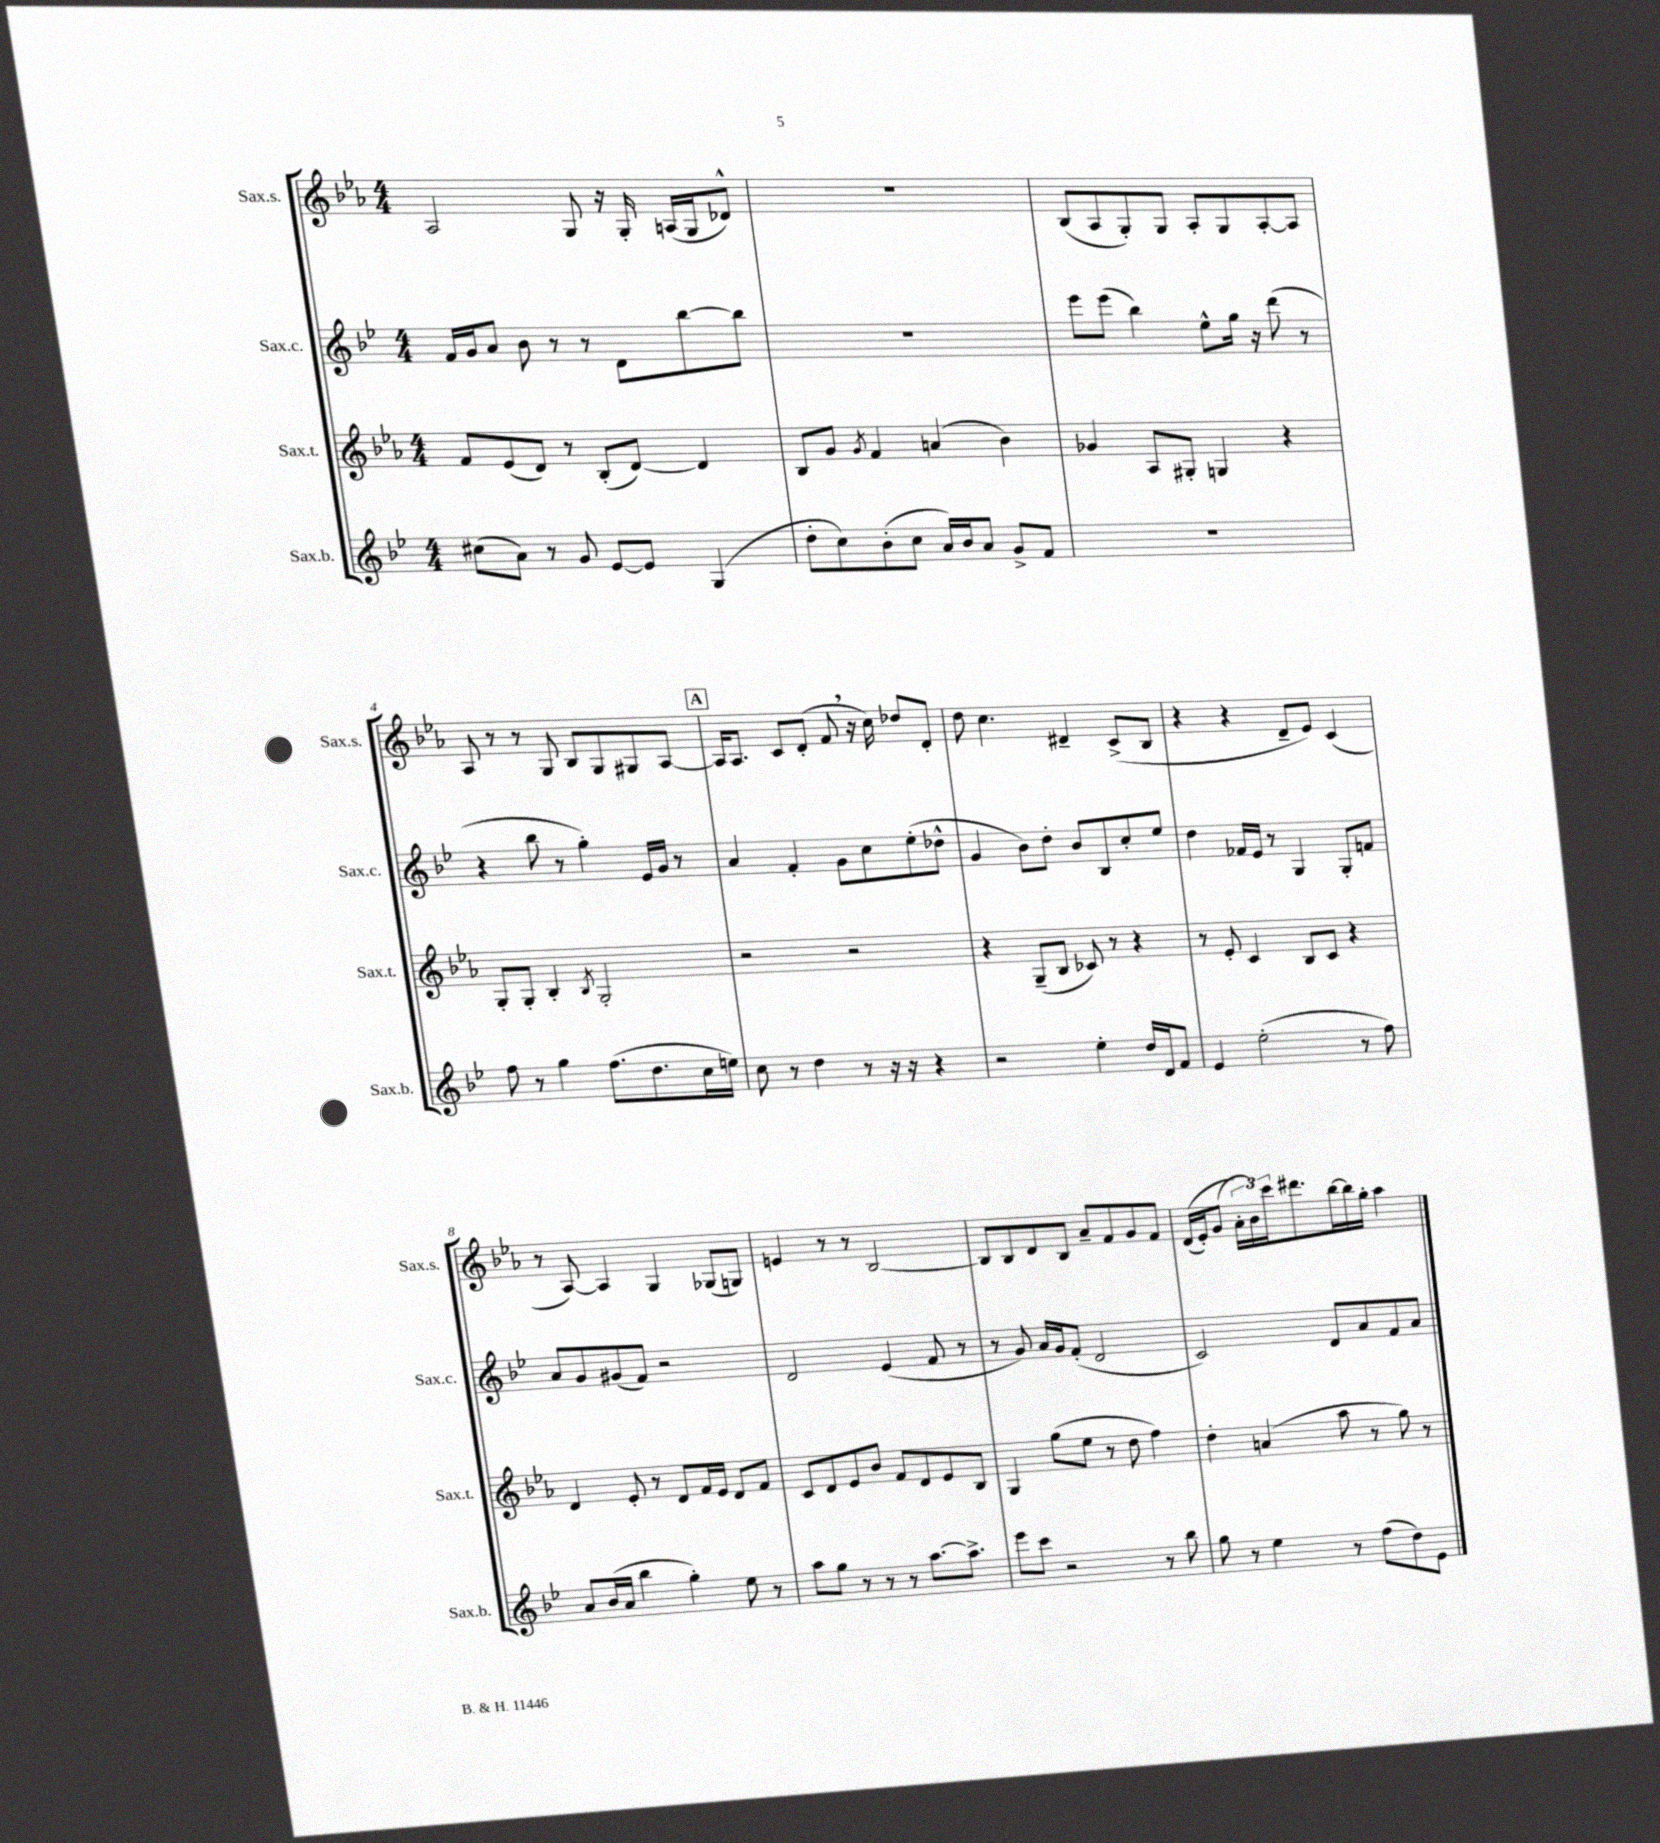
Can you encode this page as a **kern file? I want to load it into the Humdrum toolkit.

**kern	**kern	**kern	**kern
*staff4	*staff3	*staff2	*staff1
*clefG2	*clefG2	*clefG2	*clefG2
*k[b-e-]	*k[b-e-a-]	*k[b-e-]	*k[b-e-a-]
*M4/4	*M4/4	*M4/4	*M4/4
(8cc#\L	8f/L	16f/LL	2A-/
.	.	16g/J	.
8a\J)	(8e-/	8a/J	.
8r	8d/J)	8b-\	.
8g/	8r	8r	.
[8e-/L	(8B-'/L	8r	8G/
8e-/]J	[8d/J)	8d\L	16r
.	.	.	16G'/
(4G/	4d/]	[8bb-\	(16A/LL
.	.	.	16G/J
.	.	8bb-\]J	8d-^^/J)
=	=	=	=
8dd'\L	8B-/L	1r	1r
8cc\)	8g/J	.	.
.	8qg/	.	.
(8b-'\	4f/	.	.
8cc\J	.	.	.
16a/LL)	(4a/	.	.
16b-/J	.	.	.
8a/J	.	.	.
8g^/L	4b-\)	.	.
8f/J	.	.	.
=	=	=	=
1r	4g-/	8eee-\L	(8B-/L
.	.	(8eee-\J	8A-/
.	8A-/L	4bb-\)	8G'/)
.	8G#'/J	.	8G/J
.	4G/	8ee-^^\L	8A-'/L
.	.	16gg\Jk	8G/
.	.	16r	.
.	4r	(8ddd\	[8A-'/
.	.	8r	8A-/]J
=	=	=	=
8ff\	8G'/L	4r	8A-/
8r	8G'/J	.	8r
4gg\	4B-'/	8bb-\	8r
.	.	8r	8G/
.	8qB-/	.	.
(8.ff\L	2G'/	4gg'\)	8B-/L
.	.	.	8G/
8.dd\	.	.	.
.	.	16e-/LL	8G#/
.	.	16g/JJ	.
16cc\L	.	8r	[8A-/J
16ee\JJ)	.	.	.
=	=	=	=
8cc\	2r	4a/	16A-/]LK
.	.	.	8.A-/J
8r	.	.	.
4dd\	.	4f'/	8c/L
.	.	.	(8d'/J
8r	2r	8g\L	8f/
16r	.	8cc\	16r
16r	.	.	16cc\)
4r	.	(8ee-'\	8dd-/L
.	.	8dd-^^\J	8d'/J
=	=	=	=
2r	4r	4g/	8dd\
.	.	.	4.cc\
.	(8G~/L	8b-\L)	.
.	8B-/J	8dd'\J	.
4ee-'\	8c-/)	8b-/L	4d#~/
.	8r	8B-/	.
16dd/LL	4r	8cc'/	(8c^/L
16d/J	.	.	.
8f/J	.	8ee-/J	8B-/J
=	=	=	=
4e-/	8r	4dd\	4r
.	8e-'/	.	.
(2ee-'\	4c/	16f-/LL	4r
.	.	16e-/JJ	.
.	.	8r	.
.	8B-/L	4G/	8d~/L
.	8c/J	.	8e-/J)
8r	4r	8G'/L	(4c/
8ff\)	.	8f/J	.
=	=	=	=
8a/L	4d/	8a/L	8r
(16b-/L	.	8g/	[8A-/)
16a/JJ	.	.	.
4bb-\	8e-'/	(8g#/	4A-/]
.	8r	8f/J)	.
4gg'\)	8d/L	2r	4G/
.	16f/L	.	.
.	16e-/JJ	.	.
8ee-\	8d/L	.	(8G-/L
8r	8f/J	.	8G/J)
=	=	=	=
8aa\L	8c/L	2d/	4e/
8gg\J	8d/	.	.
8r	8e-/	.	8r
8r	8b-/J	.	8r
8r	8f/L	(4e-/	[2B-/
[8.aa\L	8d/	.	.
.	8e-/	8f/	.
8.aa^\]J	.	.	.
.	8B-/J	8r	.
=	=	=	=
8eee-\L	4G/	8r	8B-/]L
8ccc\J	.	8g/)	8B-/
2r	(8gg\L	16a/LL	8d/
.	.	16g/J	.
.	8ee-\J	(8f'/J	8B-/J
.	8r	2d/	8a-~/L
.	8dd\	.	8f/
8r	4ff\)	.	8g/
8bb-\	.	.	8f/J
=	=	=	=
8gg\	4dd'\	2c/)	&((16d/LL
.	.	.	16e-'/J)
8r	.	.	(8g/J
4ee-\	(4a/	.	24a-'\LL&)
.	.	.	24b-\)
.	.	.	24ccc\J
.	.	.	8.ddd#\
8r	8aa-\	8d/L	.
.	.	.	[16bb-\L
(8ff\L	8r	8a/	16bb-\]
.	.	.	16gg'\JJ
8dd\)	8gg\)	8f/	4aa-\
8e-\J	8r	8a/J	.
==	==	==	==
*-	*-	*-	*-
